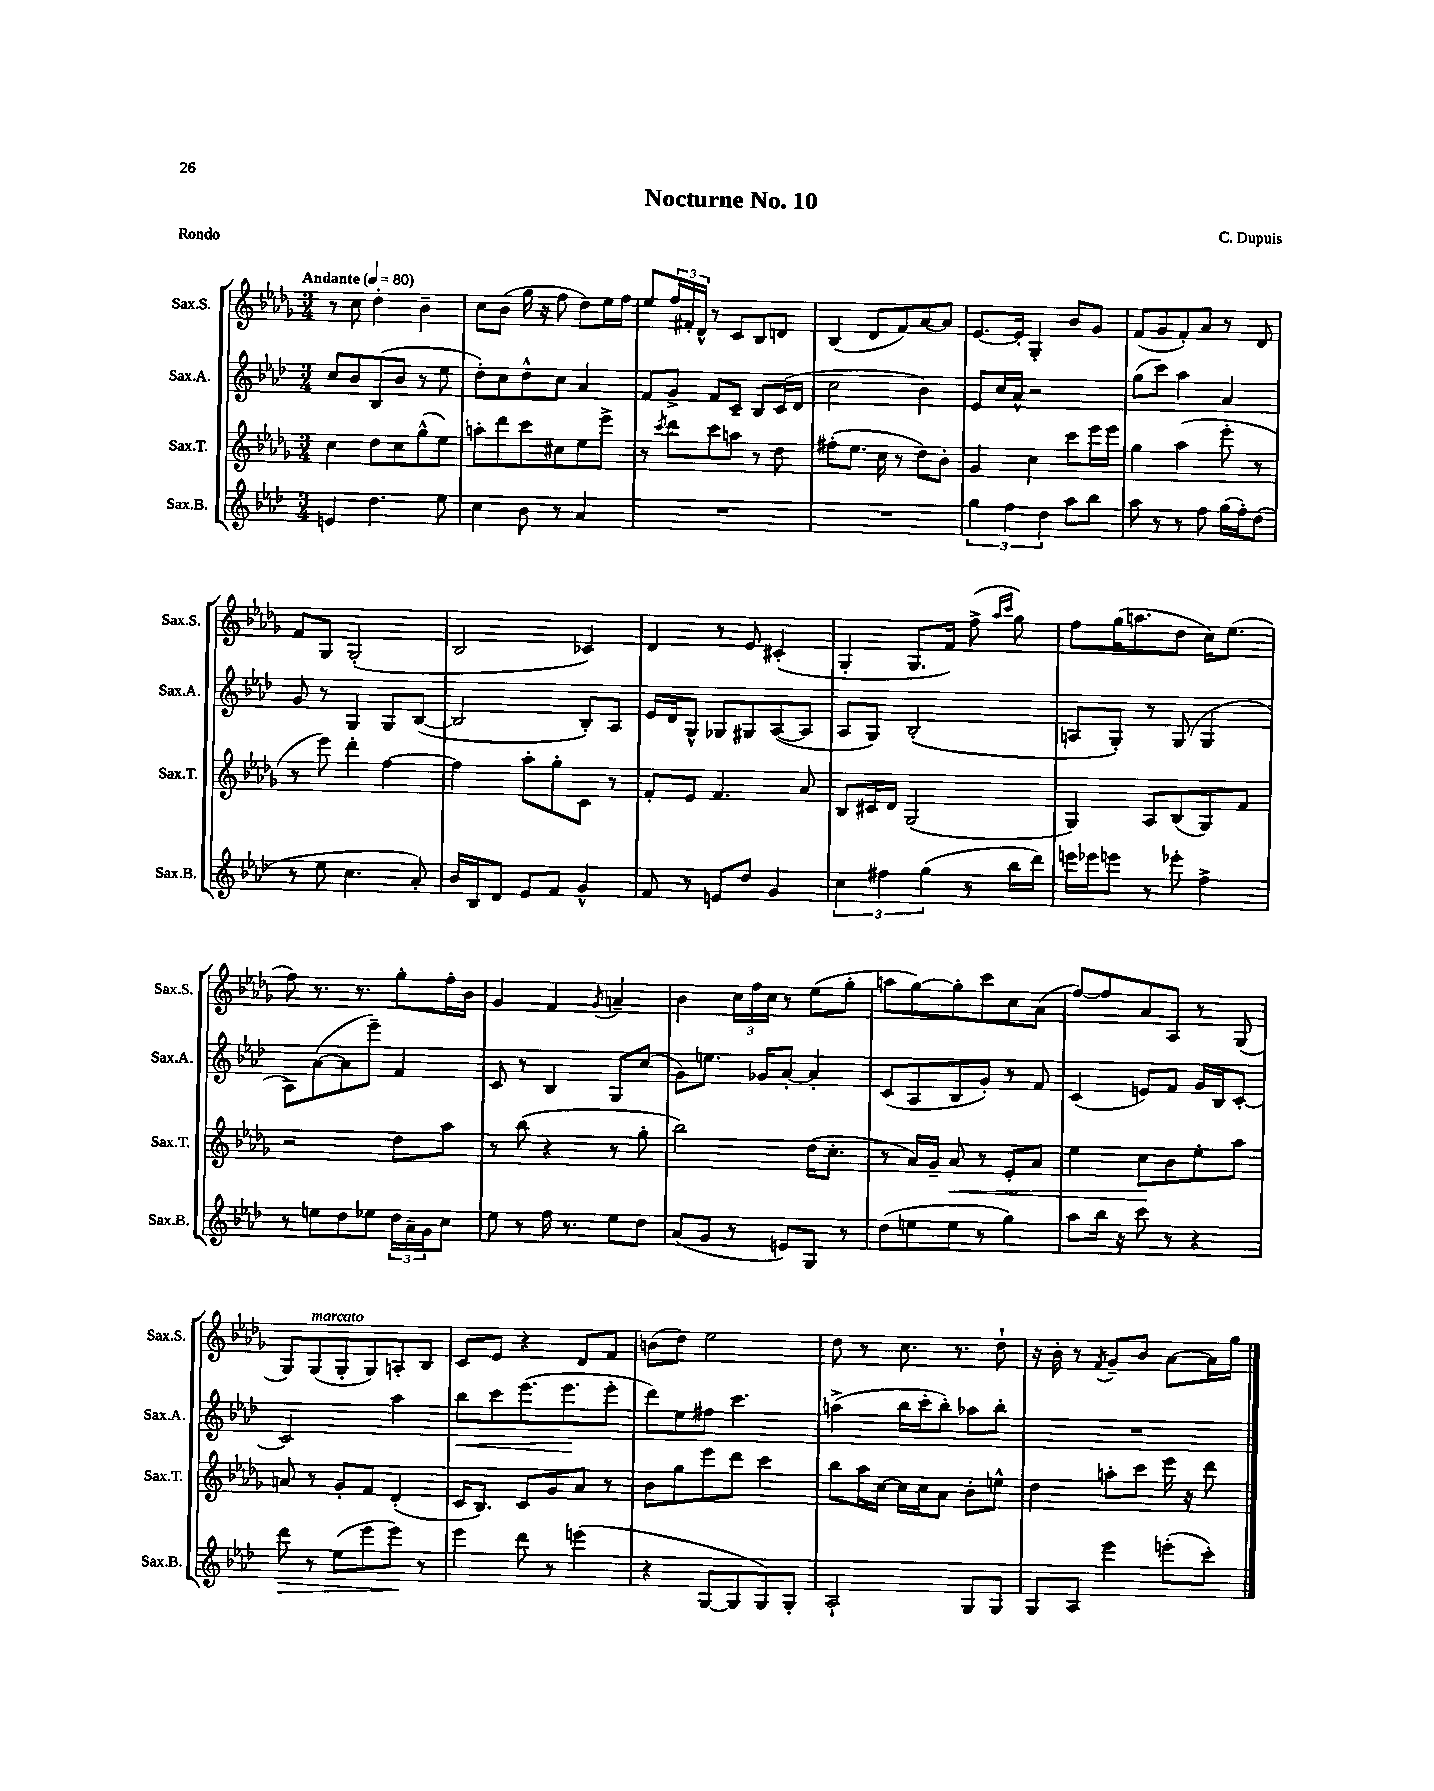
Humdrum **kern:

**kern	**kern	**kern	**kern
*staff4	*staff3	*staff2	*staff1
*clefG2	*clefG2	*clefG2	*clefG2
*k[b-e-a-d-]	*k[b-e-a-d-g-]	*k[b-e-a-d-]	*k[b-e-a-d-g-]
*M3/4	*M3/4	*M3/4	*M3/4
*MM80	*MM80	*MM80	*MM80
4e	4cc	8cc	8r
.	.	8b-	8cc
4.dd-	8dd-	(8B-	4dd-'
.	8cc	8b-	.
.	(8gg-^^	8r	4b-~
8ee-	8ee-)	8ee-	.
=	=	=	=
4cc	8aa'	8dd-')	8cc
.	8ddd-	8cc	(8b-
8b-	8ccc	8dd-^^	16gg-
.	.	.	16r
8r	8cc#	8cc	8ff
4a-	8ee-	4a-	8dd-)
.	8eee-^	.	16ee-
.	.	.	16ff
=	=	=	=
2.r	8r	8f	8ee-
.	8qccc	.	.
.	8ddd-	8g^	24ff
.	.	.	24f#'
.	.	.	24d-^^
.	8ccc	8f	8r
.	8aa	8c~	8c
.	8r	8B-	8B-
.	8dd-	(16c	8d
.	.	16d-	.
=	=	=	=
2.r	(8ff#'	2cc	(4B-
.	8.ee-	.	.
.	.	.	8d-
.	16cc	.	.
.	8r	.	8f)
.	8dd-)	4b-)	[8a-
.	8b-'	.	8a-]
=	=	=	=
6gg	4g-	8e-	[8.e-
.	.	16cc	.
6ff	.	.	.
.	.	16a-^^	16e-']
.	4cc	2r	4G-'
6dd-	.	.	.
8aa-	8ccc	.	8b-
8bb-	16eee-	.	8g-
.	16eee-	.	.
=	=	=	=
8aa-	4gg-	(8gg	(8f
8r	.	8ccc)	8g-
8r	(4aa-	4aa-	8f')
8ff	.	.	8a-
(16gg	8eee-'	4a-	8r
16ff')	.	.	.
(8dd-	8r	.	8d-
=	=	=	=
8r	8r	8g	8f
8ee-	8eee-)	8r	8G-
4.cc	4ddd-'	4G	(2G-'
.	[4ff	8G	.
8a-')	.	([8B-	.
=	=	=	=
16b-	4ff]	2B-]	2B-
16B-	.	.	.
8d-	.	.	.
8e-	8aa-'	.	.
8f	8gg-'	.	.
4g^^	8c	8B-')	4c-)
.	8r	8A-	.
=	=	=	=
8f	8f'	16e-	4d-
.	.	16d-	.
8r	8e-	8G^^	.
8e	4.f	8G-	8r
8dd-	.	8G#	8e-
4g	.	([8A-	(4c#'
.	8a-	8A-]	.
=	=	=	=
6cc	8B-	8A-	4G-'
.	16c#	8G)	.
6ff#	.	.	.
.	16d-	.	.
.	(2G-	(2B-'	8.G-
(6gg	.	.	.
.	.	.	16f)
8r	.	.	(8ff^
.	.	.	16qqaa-
.	.	.	16qqccc
16bb-	.	.	8gg-)
16ddd-)	.	.	.
=	=	=	=
16eee	4G-)	8A	8ff
16eee-	.	.	.
8eee	.	8G')	(16gg-
.	.	.	8.aa
8r	8A-	8r	.
8eee-'	(8B-	(8G	8dd-
4ff^	8G-)	4G	16cc)
.	.	.	(8.ee-
.	8f	.	.
=	=	=	=
8r	2r	8A-)	8ff)
8ee	.	([8a-	8.r
8dd-	.	8a-]	.
.	.	.	8.r
8ee-	.	8eee-~)	.
24dd-	8dd-	4f	8gg-'
24a-~	.	.	.
24g	.	.	.
8cc	8aa-	.	16ff'
.	.	.	16b-
=	=	=	=
8ee-	8r	8c	4g-
8r	(8bb-	8r	.
16ff	4r	4B-	4f
8.r	.	.	.
.	.	.	8qg-
8ee-	8r	8G	4a~
8dd-	8gg-'	(8cc	.
=	=	=	=
(8a-	2bb-)	8g)	4b-
8g	.	8.ee	.
8r	.	.	24cc
.	.	.	24ff
.	.	16g-	.
.	.	.	24cc
8e)	.	[8a-'	8r
8G	(16dd-	4a-']	(8ee-
.	8.cc'	.	.
8r	.	.	8gg-'
=	=	=	=
(8dd-	8r	(8c	8aa
8ee	16a-)	8A-	[8gg-)
.	16g-~	.	.
8ee	8a-	8B-	8gg-']
8r	8r	8g')	8ccc
4gg)	8e-'	8r	8cc
.	8a-	8f	(8a-
=	=	=	=
8aa-	4ee-	(4c	[8ff)
16bb-	.	.	8ff]
16r	.	.	.
8ccc	8cc	8e)	8a-
8r	8b-	8f	8A-
4r	8ee-'	16g	8r
.	.	16B-	.
.	8aa-	[8c'	(8G-
=	=	=	=
8ddd-	8a	2c]	8G-)
8r	8r	.	(8G-
(8ee-	8g-'	.	8G-'
8eee-	8f	.	8G-)
8eee-)	(4d-'	4aa-	8A'
8r	.	.	8B-
=	=	=	=
4eee-	16c	8bb-	8c
.	8.B-)	.	.
.	.	8ccc	8e-
8ddd-	8c	(8.eee-	4r
8r	8g-	.	.
.	.	8.eee-	.
(4eee	8a-	.	8d-
.	8r	8eee-'	8f
=	=	=	=
4r	8b-	8ddd-)	(8b
.	8gg-	8ee-	8dd-)
[8G	8eee-	8ff#	2ee-
8G]	8ddd-	4.ccc	.
8G)	4ccc	.	.
8G'	.	.	.
=	=	=	=
2A-`	8bb-	(4aa^	8dd-
.	16aa-	.	8r
.	[16cc	.	.
.	16cc]	16bb-	8.cc
.	16cc	16ccc'	.
.	8a-	8bb-')	.
.	.	.	8.r
8G	8b-'	8aa-	.
8G	8ee^^	8bb-'	8dd-`
=	=	=	=
8G	4dd-	2.r	16r
.	.	.	16b-'
8A-	.	.	8r
.	.	.	8qf
4eee-	8aa'	.	8g-~
.	8ccc	.	8b-
(8eee'	16eee-	.	[8a-
.	16r	.	.
8ccc')	8ddd-	.	16a-]
.	.	.	16gg-
==	==	==	==
*-	*-	*-	*-
